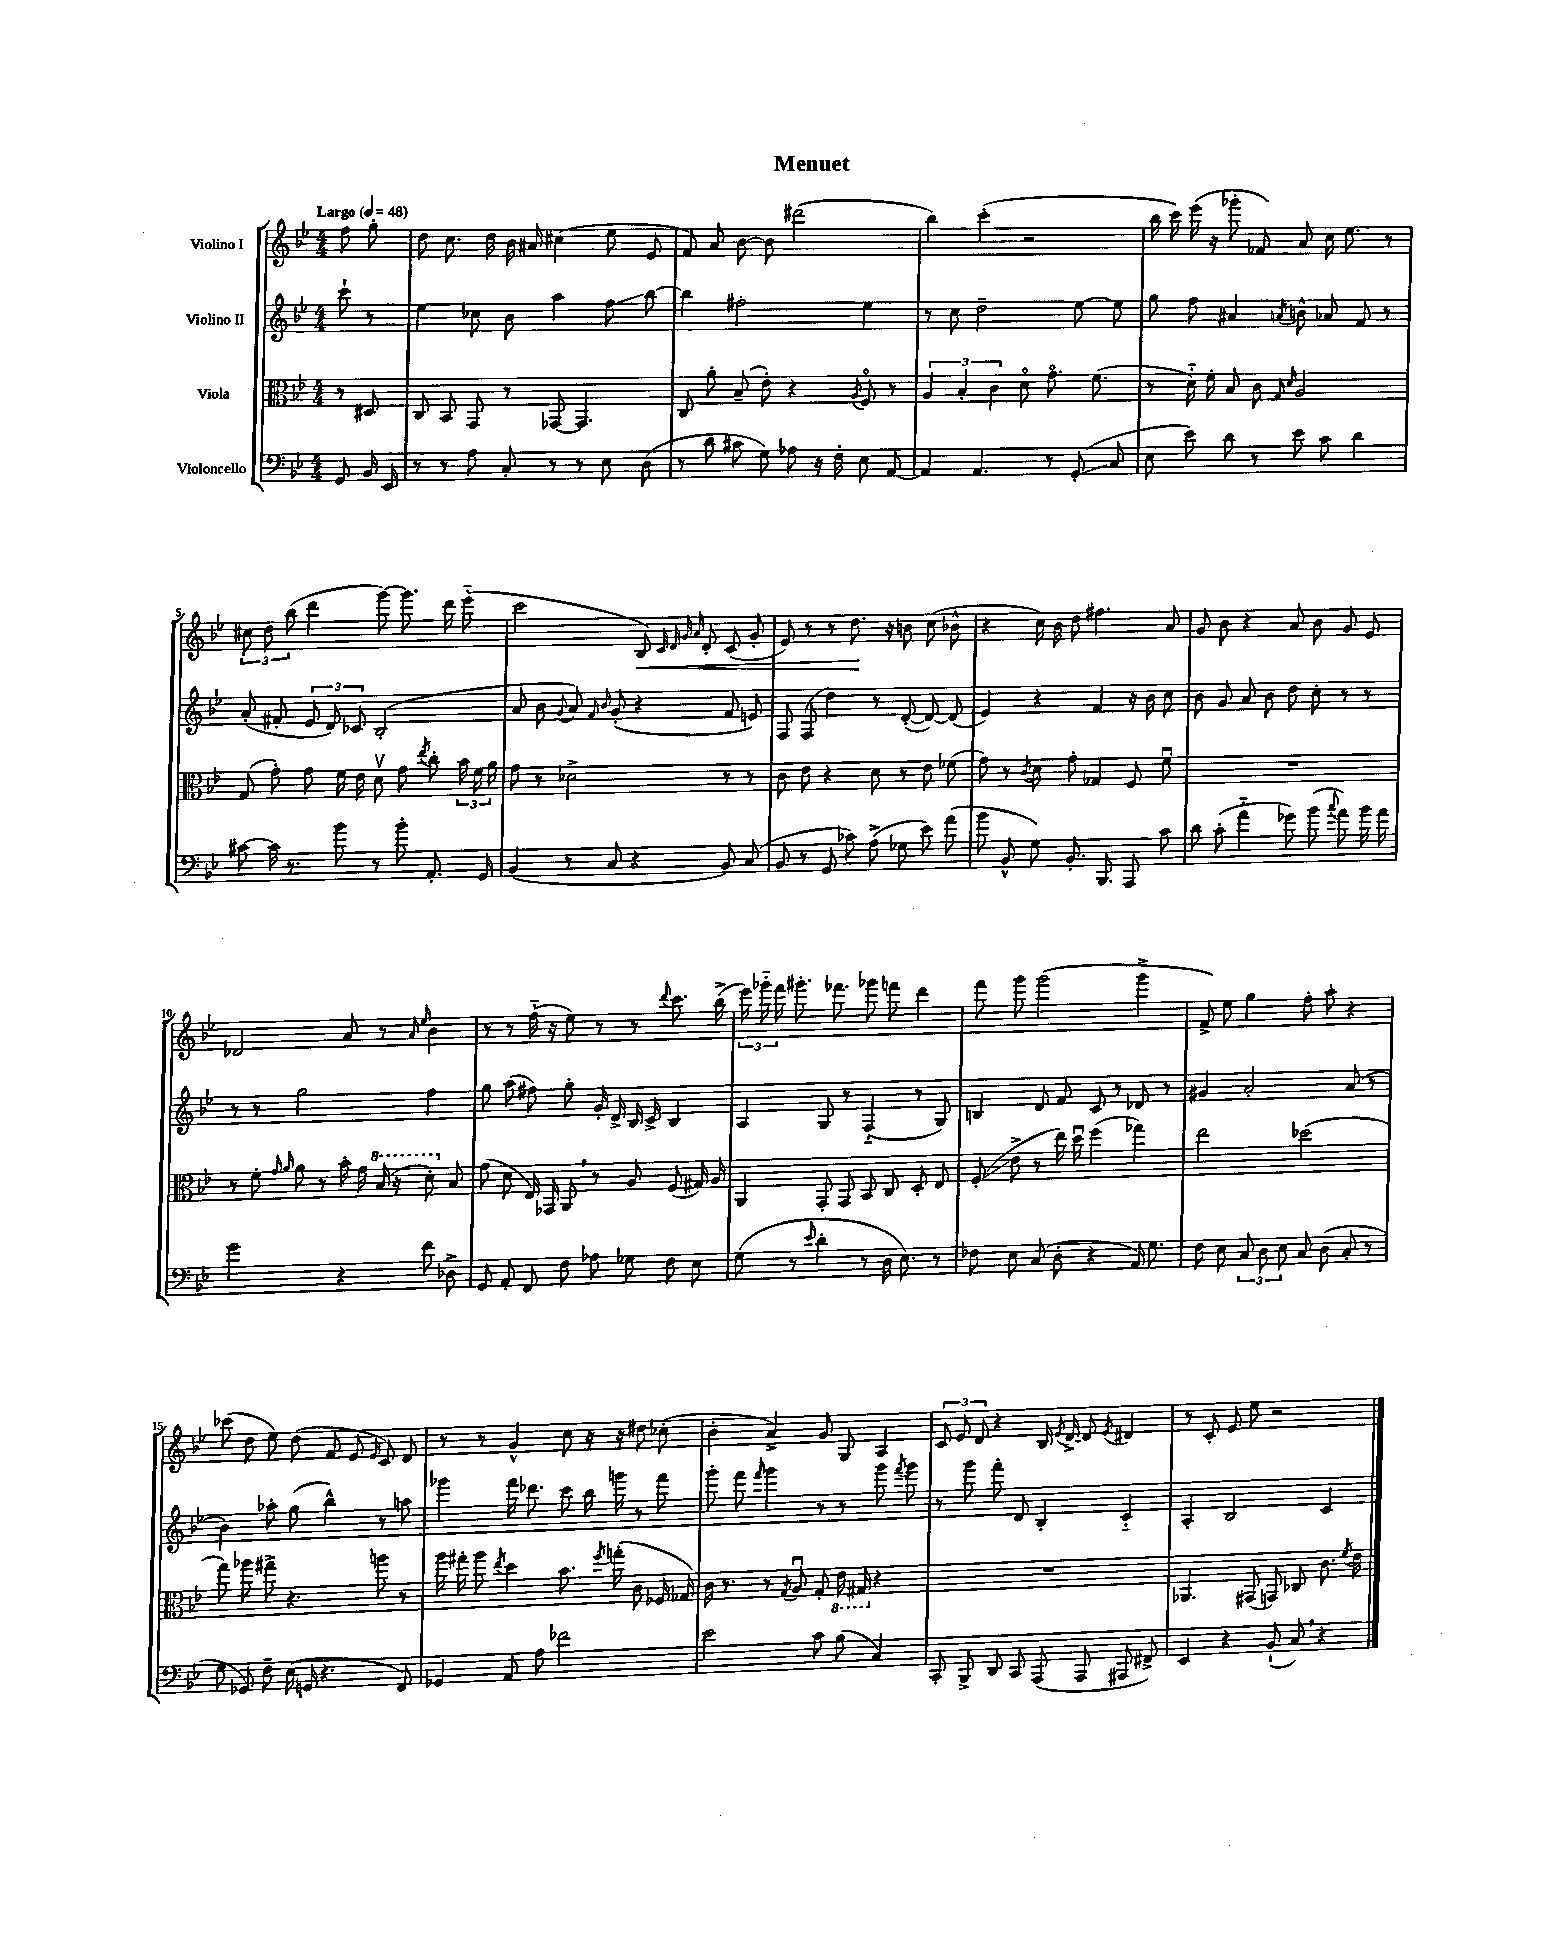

**kern	**kern	**kern	**kern
*staff4	*staff3	*staff2	*staff1
*clefF4	*clefC3	*clefG2	*clefG2
*k[b-e-]	*k[b-e-]	*k[b-e-]	*k[b-e-]
*M4/4	*M4/4	*M4/4	*M4/4
*MM48	*MM48	*MM48	*MM48
8GG/	8r	8ccc`\	8ff\
16BB-/	8D#/	8r	8gg'\
16EE-/	.	.	.
=	=	=	=
8r	8C/	4ee-\	8dd\
8r	8BB-/	.	8.cc\
8A\	8GG/	8cc-\	.
.	.	.	16dd\
8C'/	8r	8b-\	16b-\
.	.	.	16a#/
8r	[8GG-/	4aa\	(4cc#\
8r	4.GG-/]	.	.
8E-\	.	8ff\	8ee-\
(8D\	.	[8bb-\	8e-/
=	=	=	=
8r	8C/	4bb-\]	8f/)
8d\	8a'\	.	8a/
8c#\	(8B-~/	2ff#'\	[8b-\
8G\)	8e-'\)	.	8b-\]
8A-\	4r	.	(2ddd#\
16r	.	.	.
16F'\	.	.	.
.	8qA/	.	.
8E-\	8Fo/	4ee-\	.
[8AA/	8r	.	.
=	=	=	=
4AA/]	6A/	8r	4bb-\)
.	.	8cc\	.
.	6B-'/	.	.
4.AA/	.	2dd~\	(4ccc'\
.	6c\	.	.
.	8do\	.	2r
8r	8.go\	.	.
(8GG'/	.	[8ee-\	.
.	(8.f\	.	.
8C/	.	8ee-\]	.
=	=	=	=
8E-\	8r	8gg\	16bb-\
.	.	.	16ccc\)
8e-\)	16d'~\)	8ff\	(16eee-\
.	16f'\	.	16r
8d\	8B-/	4a#/	8ggg-'\
8r	8c\	.	8f-/)
.	16qqG/	.	.
.	16qqd/	8qa/	.
8e-\	2A/	8b^^\	8a/
8c\	.	8a-/	16cc\
.	.	.	8.ee-\
4d\	.	8f/	.
.	.	8r	8r
=	=	=	=
[8c#\	(8G/	(8a'/	12cc#\
.	.	.	12dd\
16c#\]	8g'\)	8f#'/	.
.	.	.	(12bb-\
8.r	.	.	.
.	8g\	12e-/	4ddd\
.	.	12d/)	.
8b-\	16f\	.	.
.	.	12c-/	.
.	16e-\	.	.
8r	8dv\	(2B-'/	[8ggg\)
8b-'\	8g\	.	8.ggg\]
.	8qee-/	.	.
8.AA'/	8cc'\	.	.
.	.	.	16ddd\
.	24b-\	.	(8eee-'~\
.	24f\	.	.
16GG/	.	.	.
.	24a\	.	.
=	=	=	=
(4BB-/	8g\	8a/	2ccc\
.	8r	8b-\	.
.	.	8qqg/	.
8r	2d-^\	8a/)	.
.	.	16qqf/	.
.	.	16qqb-/	.
8C/	.	(8g'/	.
4r	.	4r	8B-/)
.	.	.	32qqc/
.	.	.	32qqd/
.	.	.	32qqg/
.	.	.	32qqa/
.	.	.	8d'/
8BB-/)	8r	8f/	(8c/
(8C/	8r	8e/)	8g'/
=	=	=	=
8BB-/	8c\	8F/	8e-/)
8r	8e-\	(8F/	8r
8GG/	4r	4dd\)	8r
8c-\)	.	.	8.dd\
(8A^\	8d\	8r	.
.	.	.	16r
8G-\	8r	([8d'/	8b\
8e-\)	8e-\	8d/_)	(8cc\
(8a\	(8f-\	(8d/]	8b-^^\
=	=	=	=
8b-\	8g\)	4e-/)	4r
8BB-^^/	8r	.	.
.	8qc/	.	.
8G\)	8d\	4r	16cc\)
.	.	.	16b-\
8.BB-'/	8g'\	.	8dd\
.	4G-/	4f/	4.ff#\
8.BBB-/	.	.	.
8AAA/	8F/	16r	.
.	.	16b-\	.
8c\	8fu\	8cc\	8a/
=	=	=	=
8d\	1r	8b-\	8g/
(8c'\	.	8g/	8b-\
4a'~\	.	8a/	4r
.	.	8b-\	.
8g-\)	.	8dd\	8a/
(8b-\	.	8cc'\	8b-\
8qqcc/	.	.	.
8a\)	.	8r	8g/
16b-\	.	8r	8e-/
16a\	.	.	.
=	=	=	=
2g\	8r	8r	2d-/
.	8f'\	8r	.
.	16qqg/	.	.
.	16qqa/	.	.
.	8a\	2gg\	.
.	8r	.	.
4r	16b-'\	.	8a/
.	16g\	.	.
.	(16b-/	.	8r
.	16r	.	.
.	.	.	16qqa/
.	.	.	16qqee-/
8f\	8dd'\)	4ff\	4b-\
8D-^\	8B-/	.	.
=	=	=	=
8GG/	(8g\	8gg\	8r
8AA'/	8d\	(8aa\	8r
8FF/	16E-/)	8ff#\)	(16ff'~\
.	16GG-/	.	16r
8F\	8AA/	8gg'\	8ee-\)
8A-\	8r	16g'/	8r
.	.	16d^/	.
8G-\	8A/	16B-/	8r
.	.	16c^/	.
.	.	.	8qqddd/
8F\	(8F/	4B-/	8.ccc\
8E-\	16G#/)	.	.
.	16A/	.	(16bb-^\
=	=	=	=
(8G\	4AA/	4A/	24eee-\)
.	.	.	24ggg-'~\
.	.	.	24fff\
8r	.	.	8.ggg#'\
16qqe-/	.	.	.
4d'\	8GG'/	8G/	.
.	.	.	8.fff-\
.	8GG/	8r	.
8r	8BB-/	(4F'~/	8ggg-\
16D\	8C/	.	8fff\
8.E-\)	.	.	.
.	8D'/	8r	4ddd\
8r	8E-/	8G/)	.
=	=	=	=
8F-\	(8F'/	4B/	8fff\
8E-\	8e-^\	.	8ggg\
(8C/	8r	8d/	(2ggg\
8D'\	16ee-\)	8f/	.
.	16ddu\	.	.
4r	(4ff\	8c/	.
.	.	8r	.
16AA/)	4gg-\)	8d-/	4ggg^\
8.G\	.	.	.
.	.	8r	.
=	=	=	=
8F\	2ee-\	4g#/	8f^/)
8E-\	.	.	8ee-\
12C/	.	2a'/	4gg\
12D\	.	.	.
12E-\	.	.	.
8C/	(2dd-\	.	8ff'\
(8D\	.	.	8aa'\
8C'/	.	(8a/	4r
8r	.	8r	.
=	=	=	=
8G\	8gg\)	4b-\)	(8ccc-\
8GG-/)	8aa-\	.	8dd\
8F~\	8gg#^\	8aa-'\	8ee-\)
(16E-\	4.r	(8gg\	(8dd\
16GG/	.	.	.
4.r	.	4bb-^^\)	8f/
.	.	.	8e-/
.	.	.	16qqe-/
.	8aa\	8r	8c/)
8FF/)	8r	8aa\	8d/
=	=	=	=
4GG-/	16aa\	4ggg-\	8r
.	16gg#'\	.	.
.	8aa\	.	8r
.	8qee-/	.	.
8AA/	4dd\	16fff\	4g^^/
.	.	8.ddd-\	.
8A\	.	.	.
2f-\	8.b-\	8ccc\	8cc\
.	.	16bb-\	16r
.	8qff/	.	.
.	(16gg'\	16ggg\	16r
.	8c\	8r	8dd#\
.	16F-/	8fff\	(8cc-'\
.	16G-/)	.	.
=	=	=	=
2e-\	16c\	8ggg'\	4b-'\
.	8.r	.	.
.	.	8fff\	.
.	.	16qqfff/	.
.	8r	4ggg\	4a^/)
.	8qG/	.	.
.	8Au/	.	.
8c\	8G'/	8r	8g/
(8B-\	16E-\	8r	8G/
.	16GG#/	.	.
4C/)	4r	8ggg\	4A/
.	.	8qfff/	.
.	.	8ggg\	.
=	=	=	=
8CC'/	1r	8r	12c/
.	.	.	12e-/
8BBB-^/	.	8ggg\	.
.	.	.	12d/
8DD/	.	8fff'\	4r
8CC/	.	8d/	.
(8AAA/	.	4B-'/	16B-/
.	.	.	8qe-/
.	.	.	[16d^/
8AAA/	.	.	8d/]
.	.	.	8qe-/
8AAA#/	.	4c'~/	4d#/
8FF#^/)	.	.	.
=	=	=	=
4EE-/	4.AA-/	4A'/	8r
.	.	.	8c'/
4r	.	2B-/	8e-/
.	(8GG#/	.	8ee-\
(8BB-`/	8GG/)	.	2r
8C/)	8C-/	.	.
4r	8.c\	4c/	.
.	8qf/	.	.
.	16e-\	.	.
==	==	==	==
*-	*-	*-	*-
